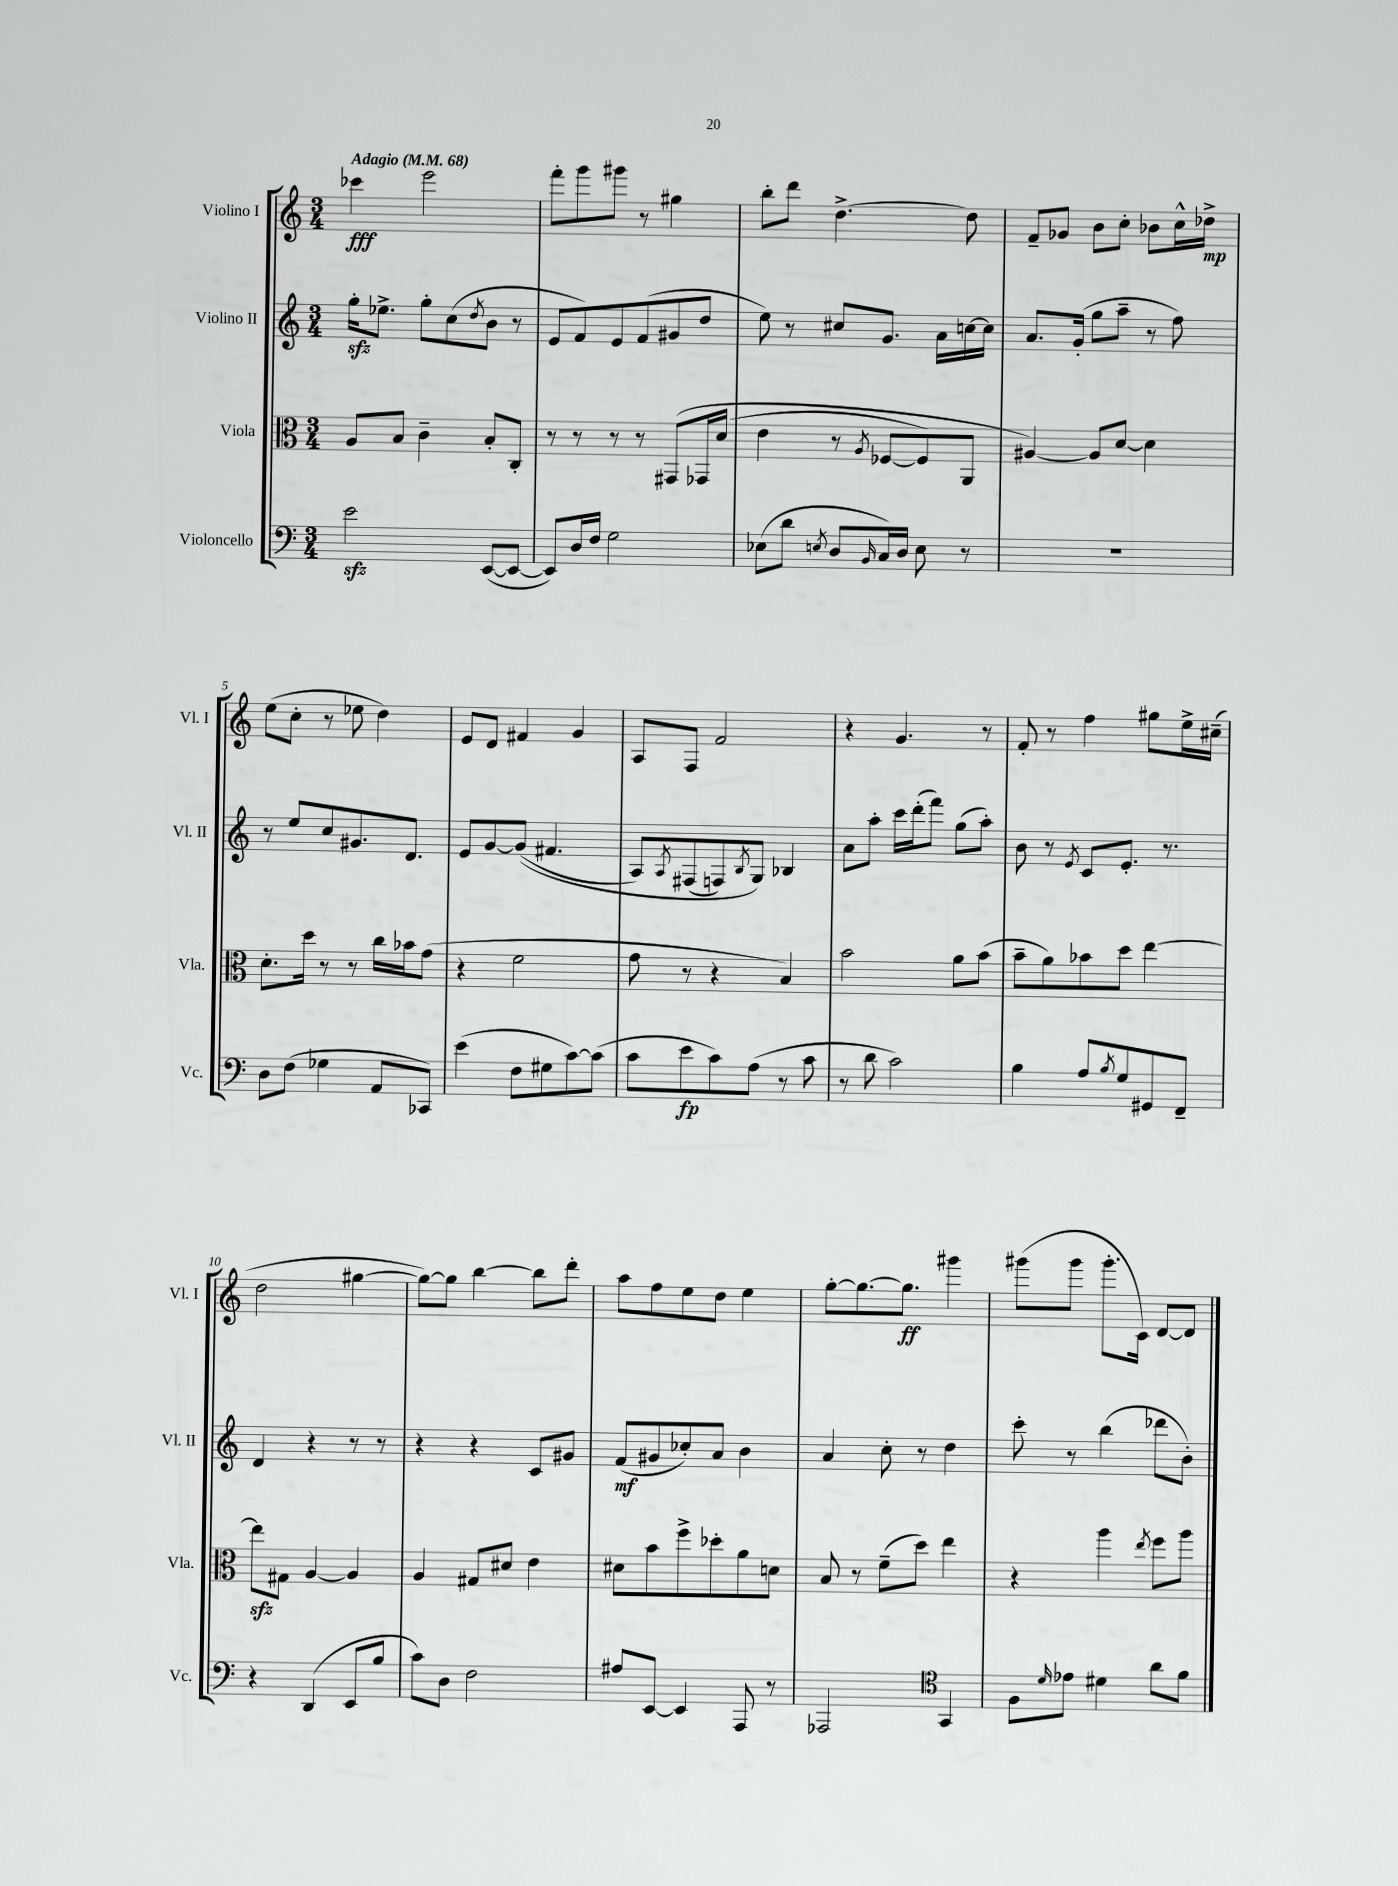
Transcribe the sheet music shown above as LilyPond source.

<<
\new StaffGroup <<
\new Staff = "s0" \with { instrumentName = "Violino I" shortInstrumentName = "Vl. I" } {
    \clef treble \key c \major \numericTimeSignature \time 3/4 \tempo "Adagio" 4 = 68
    ces'''4\fff e'''2 |
    f'''8-. g'''8 gis'''8 r8 gis''4 |
    b''8-. d'''8 d''4.~-> d''8 |
    f'8-- ges'8 b'8 c''8-. bes'8 c''16-^ des''16->\mp |
    e''8( c''8-. r8 ees''8 d''4) |
    e'8 d'8 fis'4 g'4 |
    a8 f8 f'2 |
    r4 g'4. r8 |
    f'8-. r8 f''4 gis''8 e''16-> cis''16--( |
    d''2 gis''4~ |
    gis''8~) gis''8 b''4~ b''8 d'''8-. |
    a''8 f''8 e''8 d''8 e''4 |
    g''8~-. g''8.~ g''8.\ff gis'''4 |
    gis'''8( gis'''8 gis'''8.-. c'16) d'8~ d'8 \bar "|." |
}
\new Staff = "s1" \with { instrumentName = "Violino II" shortInstrumentName = "Vl. II" } {
    \clef treble \key c \major \numericTimeSignature \time 3/4
    g''16-.\sfz ees''8.-> g''8-. c''8( \acciaccatura { d''8 } b'8 r8 |
    e'8 f'8) e'8 f'8( gis'8 d''8 |
    e''8) r8 cis''8 g'8. a'16 c''16~ c''16 |
    a'8. g'16-.( g''8 a''8-- r8 f''8) |
    r8 e''8 c''8 gis'8. d'8. |
    e'8 g'8~ g'8(\( fis'4. |
    a8) \acciaccatura { a8 } fis8( f8) \acciaccatura { b8 } g8\) bes4 |
    a'8 a''8-. c'''16 d'''16-.( f'''8) g''8( a''8-.) |
    b'8 r8 \acciaccatura { e'8 } c'8 e'8.-. r8. |
    d'4 r4 r8 r8 |
    r4 r4 c'8 gis'8 |
    f'8\mf( gis'8 ces''8-.) a'8 b'4 |
    a'4 c''8-. r8 d''4 |
    c'''8-. r8 b''4( des'''8 b'8-.) \bar "|." |
}
\new Staff = "s2" \with { instrumentName = "Viola" shortInstrumentName = "Vla." } {
    \clef alto \key c \major \numericTimeSignature \time 3/4
    a8 b8 c'4-- b8-. c8-. |
    r8 r8 r8 r8 gis,8\( ges,16 d'16( |
    e'4 r8 \acciaccatura { a8 } fes8~ fes8) a,8 |
    ais4~\) ais8 d'8~ d'4 |
    d'8.-. d''16 r8 r8 c''16 bes'16 g'8( |
    r4 f'2 |
    g'8 r8 r4 b4) |
    b'2 a'8 b'8( |
    b'8-- a'8) bes'8 d''8 e''4~ |
    e''8\sfz gis8 a4~ a4 |
    a4 gis8 dis'8 e'4 |
    dis'8 b'8 f''8-> des''8-. a'8 d'8 |
    b8 r8 f'8--( d''8) e''4 |
    r4 a''4 \acciaccatura { e''8 } f''8 a''8 \bar "|." |
}
\new Staff = "s3" \with { instrumentName = "Violoncello" shortInstrumentName = "Vc." } {
    \clef bass \key c \major \numericTimeSignature \time 3/4
    e'2\sfz e,8~( e,8~ |
    e,8) d16 f16 g2 |
    ees8( d'8 \acciaccatura { e8 } d8 \grace { b,16 } c16) d16 e8 r8 |
    R2. |
    d8 f8( ges4 a,8 ces,8) |
    e'4( f8 gis8 c'8~) c'8( |
    c'8 e'8\fp c'8) a8( r8 c'8 |
    r8 d'8 c'2) |
    b4 a8 \acciaccatura { b8 } g8 gis,8 f,8-- |
    r4 d,4( e,8 b8 |
    c'8) d8 f2 |
    ais8 e,8~ e,4 a,,8 r8 |
    aes,,2 \clef tenor g,4 |
    f8 \grace { d'16 } ees'8 dis'4 a'8 f'8 \bar "|." |
}
>>
>>
